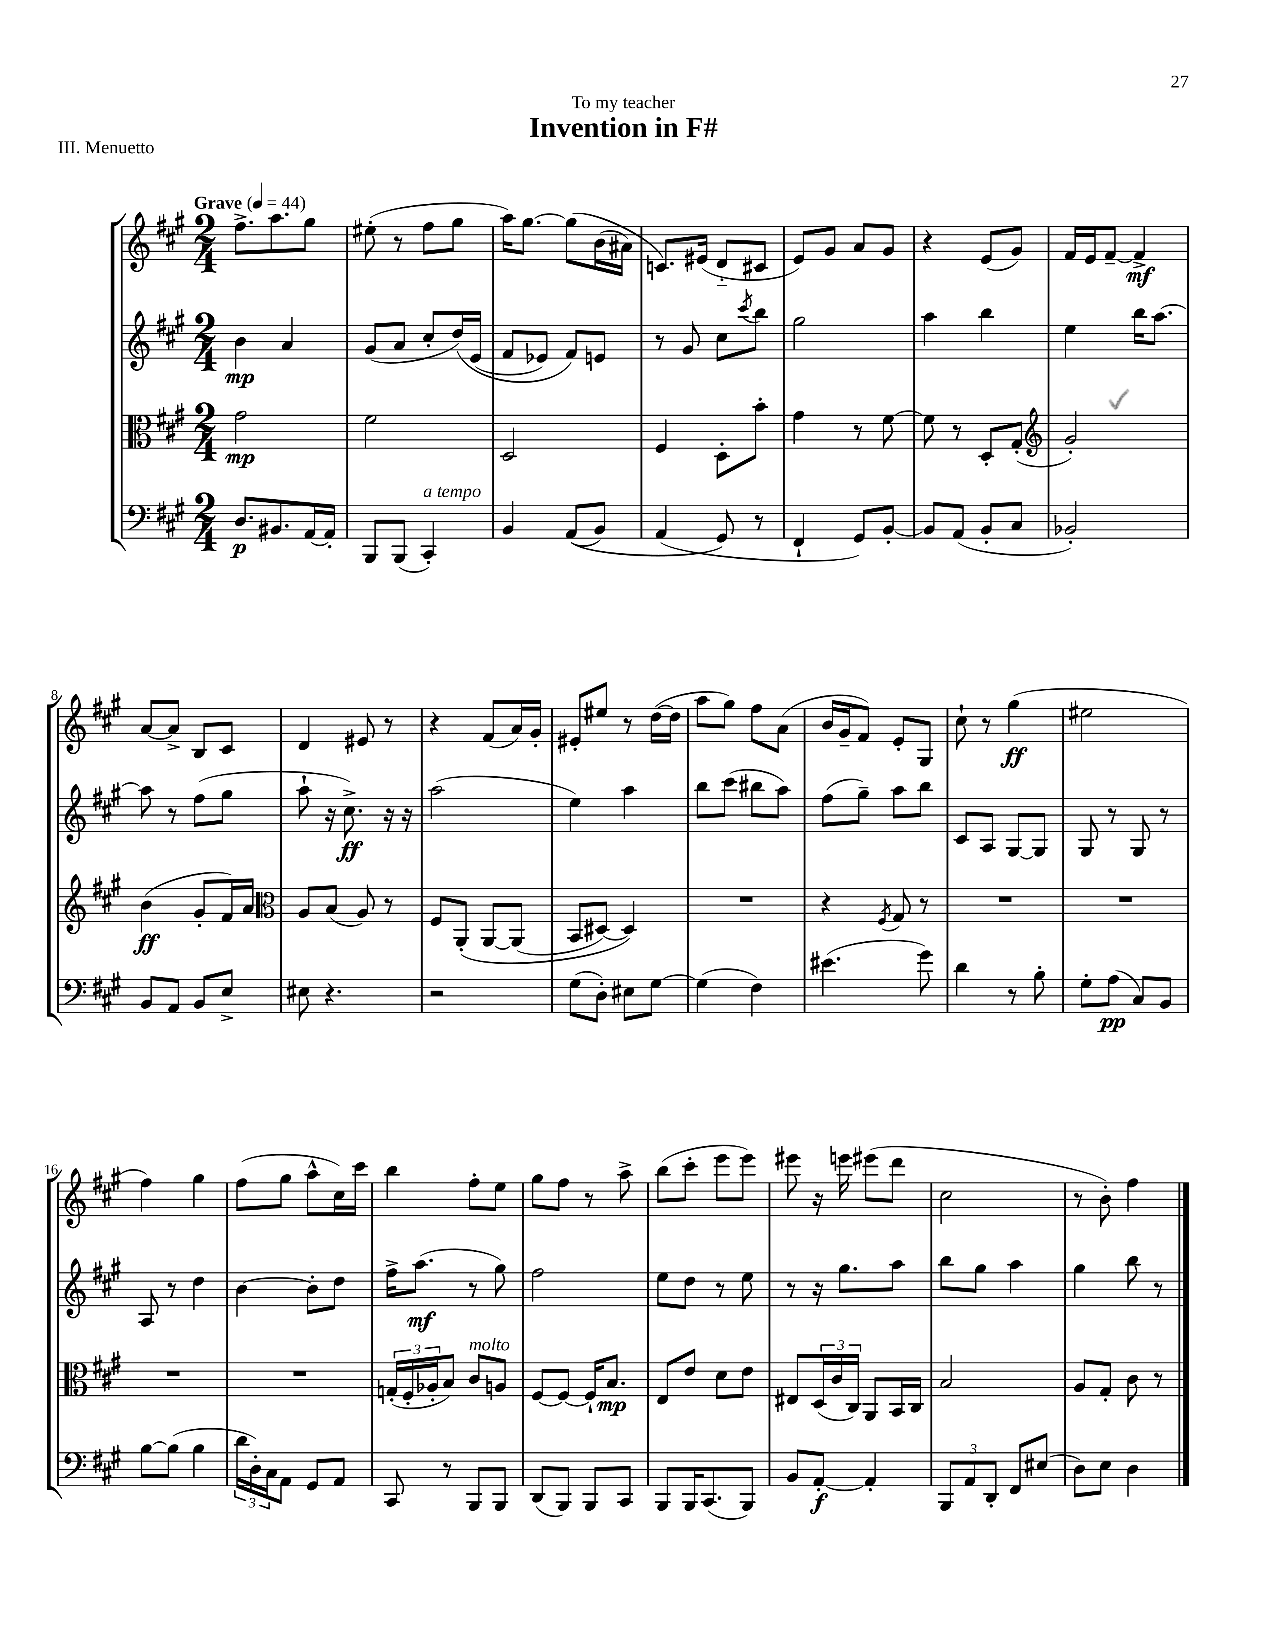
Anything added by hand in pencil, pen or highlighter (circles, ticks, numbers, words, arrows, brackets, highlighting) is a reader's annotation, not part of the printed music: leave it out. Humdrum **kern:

**kern	**dynam	**kern	**dynam	**kern	**dynam	**kern	**dynam
*part4	*part4	*part3	*part3	*part2	*part2	*part1	*part1
*staff4	*staff4	*staff3	*staff3	*staff2	*staff2	*staff1	*staff1
*clefF4	*	*clefC3	*	*clefG2	*	*clefG2	*
*k[f#c#g#]	*	*k[f#c#g#]	*	*k[f#c#g#]	*	*k[f#c#g#]	*
*M2/4	*	*M2/4	*	*M2/4	*	*M2/4	*
*MM44	*	*MM44	*	*MM44	*	*MM44	*
=1	=1	=1	=1	=1	=1	=1	=1
!	!	!	!	!	!	!LO:TX:a:B:t=Grave	!
8.D/L	p	2g#\	mp	4b\	mp	8.ff#^\L	.
8.BB#X/	.	.	.	.	.	8.aa\	.
.	.	.	.	4a/	.	.	.
[16AA/L	.	.	.	.	.	8gg#\J	.
16AA'/JJ]	.	.	.	.	.	.	.
=2	=2	=2	=2	=2	=2	=2	=2
8BBB/L	.	2f#\	.	(8g#/L	.	(8ee#X'\	.
(8BBB/J	.	.	.	8a/J	.	8r	.
!LO:TX:a:i:t=a tempo	!	!	!	!	!	!	!
4CC#'/)	.	.	.	8cc#'/L	.	8ff#\L	.
.	.	.	.	(16dd/L)	.	8gg#\J	.
.	.	.	.	(16e/JJ	.	.	.
=3	=3	=3	=3	=3	=3	=3	=3
4BB/	.	2D/	.	8f#/L	.	16aa\KL)	.
.	.	.	.	.	.	[8.gg#\J	.
.	.	.	.	8e-X/J)	.	.	.
((8AA/L	.	.	.	8f#/L)	.	(8gg#\L]	.
8BB/J)	.	.	.	8en/J	.	(16b\L	.
.	.	.	.	.	.	16a#X\JJ)	.
=4	=4	=4	=4	=4	=4	=4	=4
(4AA/	.	4F#/	.	8r	.	8.cn/L)	.
.	.	.	.	8g#/	.	.	.
.	.	.	.	.	.	(16e#X/Jk	.
8GG#/)	.	8D'\L	.	8cc#\L	.	8d/L	.
.	.	.	.	8qccc#/	.	.	.
8r	.	8b'\J	.	8bb\J	.	8c#X/J	.
=5	=5	=5	=5	=5	=5	=5	=5
4FF#`/	.	4g#\	.	2gg#\	.	8e/L)	.
.	.	.	.	.	.	8g#/J	.
8GG#/L)	.	8r	.	.	.	8a/L	.
[8BB'/J	.	[8f#\	.	.	.	8g#/J	.
=6	=6	=6	=6	=6	=6	=6	=6
8BB/L]	.	8f#\]	.	4aa\	.	4r	.
(8AA/J	.	8r	.	.	.	.	.
8BB'/L	.	8D'/L	.	4bb\	.	(8e/L	.
8C#/J	.	(8G#'/J	.	.	.	8g#/J)	.
=7	=7	=7	=7	=7	=7	=7	=7
*	*	*clefG2	*	*	*	*	*
2BB-X'/)	.	2g#'/)	.	4ee\	.	16f#/LL	.
.	.	.	.	.	.	16e/J	.
.	.	.	.	.	.	[8f#~/J	.
.	.	.	.	16bb\KL	.	4f#^/]	mf
.	.	.	.	[8.aa\J	.	.	.
!!LO:LB:g=z
=8	=8	=8	=8	=8	=8	=8	=8
8BB/L	.	(4b\	ff	8aa\]	.	[8a/L	.
8AA/J	.	.	.	8r	.	8a^/J]	.
8BB/L	.	8g#'/L	.	(8ff#\L	.	8B/L	.
8E^/J	.	16f#/L)	.	8gg#\J	.	8c#/J	.
.	.	16a/JJ	.	.	.	.	.
=9	=9	=9	=9	=9	=9	=9	=9
*	*	*clefC3	*	*	*	*	*
8E#X\	.	8A/L	.	8aa`\	.	4d/	.
4.r	.	(8B/J	.	16r	.	.	.
.	.	.	.	8.cc#^\)	ff	.	.
.	.	8A/)	.	.	.	8e#X/	.
.	.	8r	.	16r	.	8r	.
.	.	.	.	16r	.	.	.
=10	=10	=10	=10	=10	=10	=10	=10
2r	.	8F#/L	.	(2aa\	.	4r	.
.	.	(8AA'/J	.	.	.	.	.
.	.	[8AA/L	.	.	.	(8f#/L	.
.	.	(8AA/J]	.	.	.	16a/L)	.
.	.	.	.	.	.	16g#'/JJ	.
=11	=11	=11	=11	=11	=11	=11	=11
(8G#\L	.	8BB/L	.	4ee\)	.	8e#X'/L	.
8D'\J)	.	[8D#X/J)	.	.	.	8ee#X/J	.
8E#X\L	.	4D#/])	.	4aa\	.	8r	.
[8G#\J	.	.	.	.	.	([16dd\LL	.
.	.	.	.	.	.	16dd\JJ]	.
=12	=12	=12	=12	=12	=12	=12	=12
(4G#\]	.	2r	.	8bb\L	.	8aa\L	.
.	.	.	.	(8ccc#\J	.	8gg#\J)	.
4F#\)	.	.	.	8bb#X\L	.	8ff#\L	.
.	.	.	.	8aa\J)	.	(8a\J	.
=13	=13	=13	=13	=13	=13	=13	=13
(4.e#X\	.	4r	.	(8ff#\L	.	16b/LL	.
.	.	.	.	.	.	16g#~/J	.
.	.	.	.	8gg#~\J)	.	8f#/J)	.
.	.	8qF#/	.	.	.	.	.
.	.	8G#/	.	8aa\L	.	8e'/L	.
8g#\)	.	8r	.	8bb\J	.	8G#/J	.
=14	=14	=14	=14	=14	=14	=14	=14
4d\	.	2r	.	8c#/L	.	8cc#`\	.
.	.	.	.	8A/J	.	8r	.
8r	.	.	.	[8G#/L	.	(4gg#\	ff
8B'\	.	.	.	8G#/J]	.	.	.
=15	=15	=15	=15	=15	=15	=15	=15
8G#'\L	.	2r	.	8G#/	.	2ee#X\	.
(8A\J	pp	.	.	8r	.	.	.
8C#/L)	.	.	.	8G#/	.	.	.
8BB/J	.	.	.	8r	.	.	.
!!LO:LB:g=z
=16	=16	=16	=16	=16	=16	=16	=16
[8B\L	.	2r	.	8A/	.	4ff#\)	.
(8B\J]	.	.	.	8r	.	.	.
4B\	.	.	.	4dd\	.	4gg#\	.
=17	=17	=17	=17	=17	=17	=17	=17
24d\LL	.	2r	.	[4b\	.	(8ff#\L	.
24D'\)	.	.	.	.	.	.	.
24C#\J	.	.	.	.	.	.	.
8AA\J	.	.	.	.	.	8gg#\J	.
8GG#/L	.	.	.	8b'\L]	.	8aa^^\L	.
8AA/J	.	.	.	8dd\J	.	16cc#\L)	.
.	.	.	.	.	.	16ccc#\JJ	.
=18	=18	=18	=18	=18	=18	=18	=18
8CC#/	.	(24Gn'/LL	.	16ff#^\KL	.	4bb\	.
.	.	24F#'/	.	.	.	.	.
.	.	.	.	(8.aa\J	mf	.	.
.	.	24A-X'/J	.	.	.	.	.
8r	.	8B/J)	.	.	.	.	.
!	!	!LO:TX:a:i:t=molto	!	!	!	!	!
8BBB/L	.	8c#/L	.	8r	.	8ff#'\L	.
8BBB/J	.	8An/J	.	8gg#\)	.	8ee\J	.
=19	=19	=19	=19	=19	=19	=19	=19
(8DD/L	.	[8F#/L	.	2ff#\	.	8gg#\L	.
8BBB/J)	.	8F#/J_	.	.	.	8ff#\J	.
8BBB/L	.	16F#`/KL]	.	.	.	8r	.
.	.	8.B/J	mp	.	.	.	.
8CC#/J	.	.	.	.	.	8aa^\	.
=20	=20	=20	=20	=20	=20	=20	=20
8BBB/L	.	8E/L	.	8ee\L	.	(8bb\L	.
16BBB/K	.	8e/J	.	8dd\J	.	8ccc#'\J	.
(8.CC#/	.	.	.	.	.	.	.
.	.	8d\L	.	8r	.	8eee\L	.
8BBB/J)	.	8e\J	.	8ee\	.	8eee\J)	.
=21	=21	=21	=21	=21	=21	=21	=21
8BB/L	.	8E#X/L	.	8r	.	8eee#X\	.
[8AA'/J	f	(24D/L	.	16r	.	16r	.
.	.	24c#/	.	.	.	.	.
.	.	.	.	8.gg#\L	.	16eeen\	.
.	.	24C#/JJ)	.	.	.	.	.
4AA'/]	.	8AA/L	.	.	.	(8eee#X\L	.
.	.	16BB/L	.	8aa\J	.	8ddd\J	.
.	.	16C#/JJ	.	.	.	.	.
=22	=22	=22	=22	=22	=22	=22	=22
12BBB/L	.	2B/	.	8bb\L	.	2cc#\	.
12AA/	.	.	.	.	.	.	.
.	.	.	.	8gg#\J	.	.	.
12DD'/J	.	.	.	.	.	.	.
8FF#/L	.	.	.	4aa\	.	.	.
(8E#X/J	.	.	.	.	.	.	.
=23	=23	=23	=23	=23	=23	=23	=23
8D\L)	.	8A/L	.	4gg#\	.	8r	.
8E\J	.	8G#'/J	.	.	.	8b'\)	.
4D\	.	8c#\	.	8bb\	.	4ff#\	.
.	.	8r	.	8r	.	.	.
==	==	==	==	==	==	==	==
*-	*-	*-	*-	*-	*-	*-	*-
